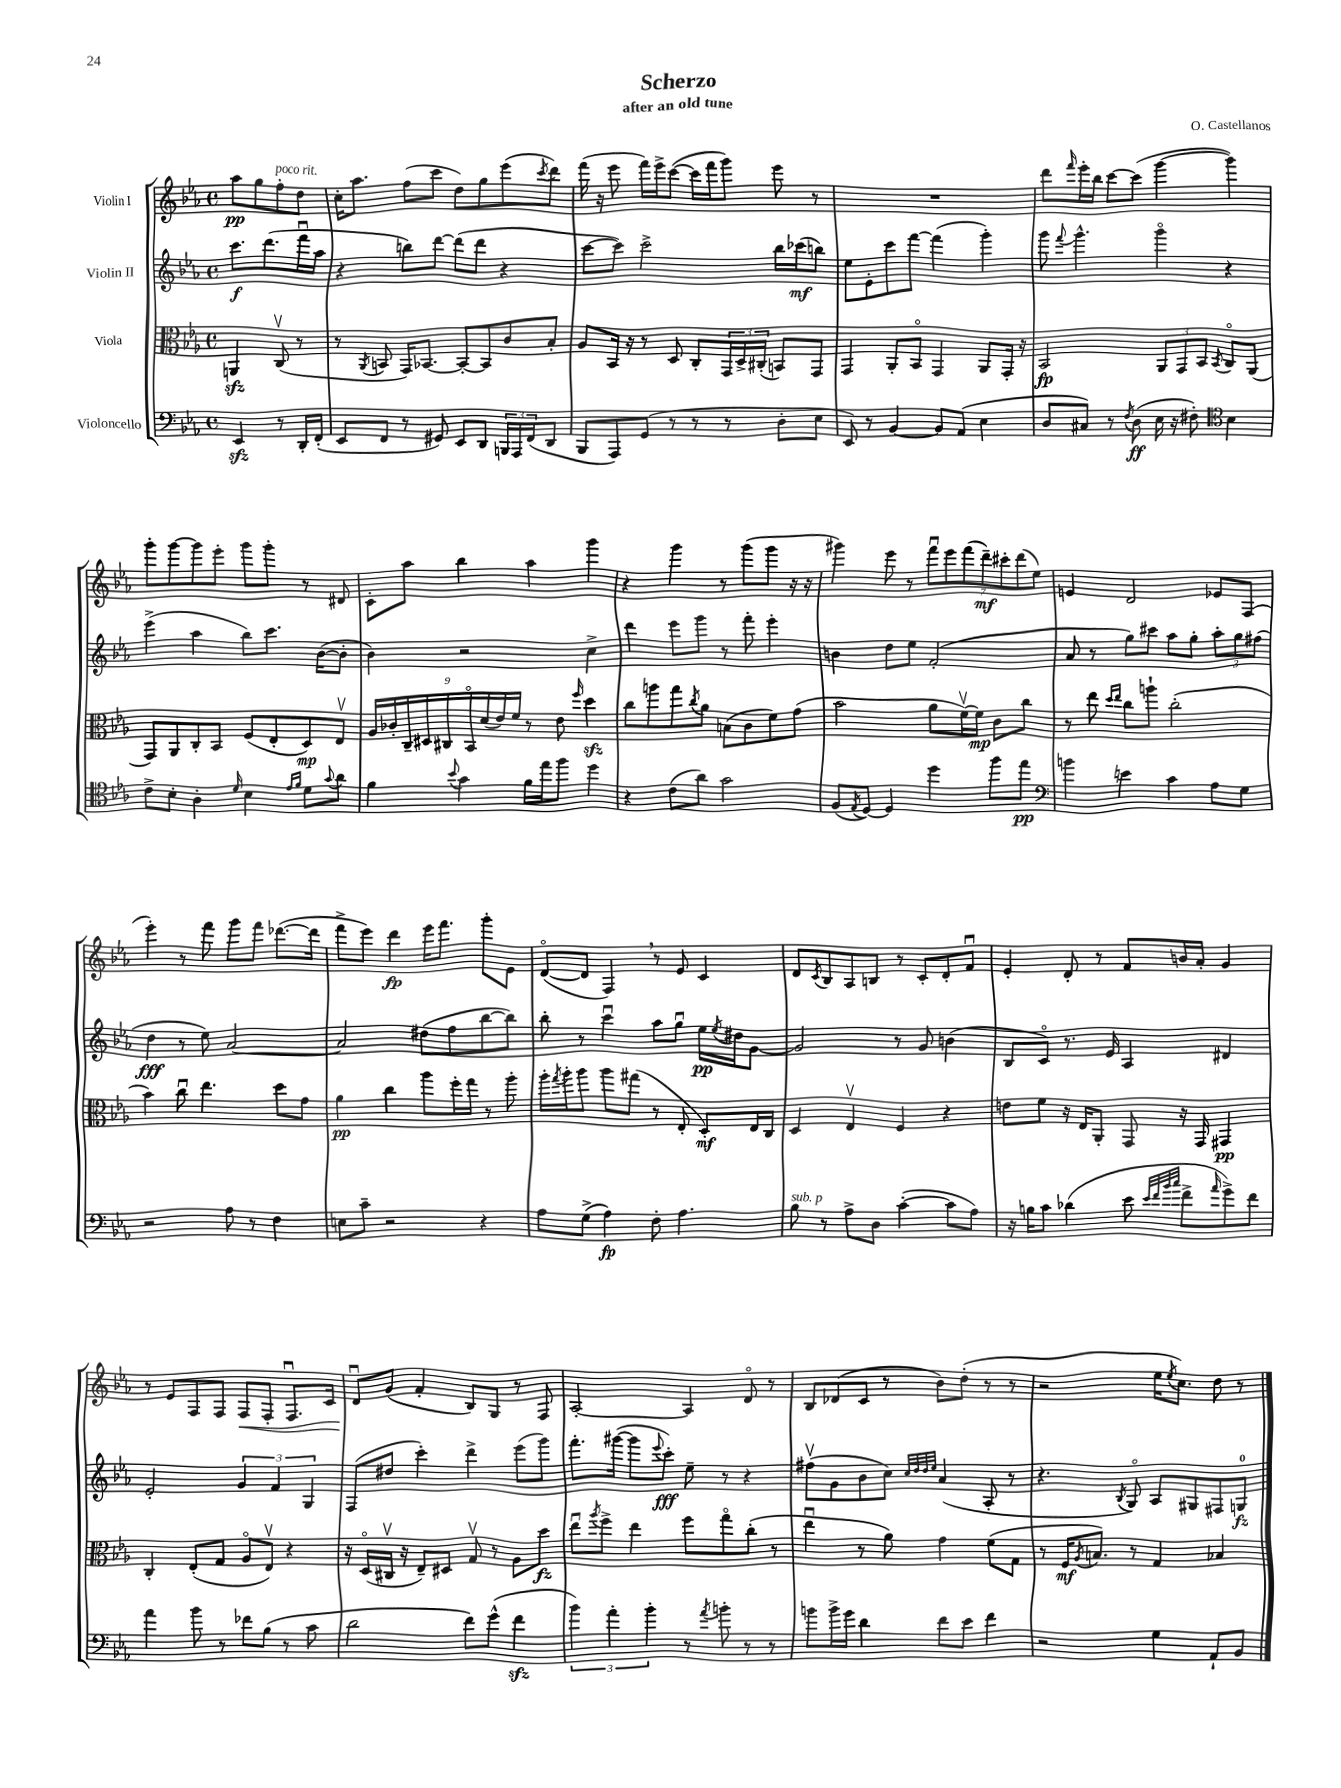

**kern	**kern	**kern	**kern
*staff4	*staff3	*staff2	*staff1
*clefF4	*clefC3	*clefG2	*clefG2
*k[b-e-a-]	*k[b-e-a-]	*k[b-e-a-]	*k[b-e-a-]
*M4/4	*M4/4	*M4/4	*M4/4
*met(c)	*met(c)	*met(c)	*met(c)
4EE-	4AA	8.ccc	8aa-
.	.	.	8gg
.	.	(8.ddd	.
8r	(8Cv	.	8ff'
16DD'	8r	16fffu	8dd
(16FF'	.	16aa-	.
=	=	=	=
8EE-	8r	4r	16cc'
.	.	.	8.aa-
.	8qAA-	.	.
8FF	8BB	.	.
8r	16GG)	8bb)	(8ff
.	[8.BB-	.	.
8GG#)	.	[8ddd	8ccc
8EE-	8BB-'_	(8ddd]	8dd)
8DD	8BB-]	8ddd	8gg
24BBB	8c	4r	(8eee-
24AAA-	.	.	.
(24FF	.	.	.
.	.	.	8qccc
8DD	8B-'	.	8ddd)
=	=	=	=
8BBB-	8A-	[8ccc	(16fff
.	.	.	16r
8AAA-)	16BB-	8ccc])	8eee-
.	16r	.	.
(8GG	8r	2ccc^	16fff)
.	.	.	16eee-^
8r	8D	.	([8ccc
8r	8C'	.	16ccc]
.	.	.	16fff
8r	24GG	.	8ggg)
.	24D^	.	.
.	(24C#'	.	.
8D'	8BB)	16bb-	8eee-
.	.	(16ccc-	.
8E-	8GG	8bb)	8r
=	=	=	=
8EE-)	4GG	8ee-	1r
8r	.	8e-'	.
[4BB-	8AA-'	8ccc	.
.	8BB-o	[8fff	.
8BB-]	4GG	(4fff]	.
(8AA-	.	.	.
4E-	8AA-	4ggg')	.
.	16GG'	.	.
.	16r	.	.
=	=	=	=
8D	2BB-	8ggg	8ddd
.	.	8qqfff	16qqfff
8C#)	.	4.ggg^^	16eee-'
.	.	.	16bb-
8r	.	.	[8ccc
8qF	.	.	.
(8D	.	.	(8ccc]
16E-	12AA-	4gggo	[4ggg
16r	.	.	.
.	12GG	.	.
8F#')	.	.	.
.	12BB-	.	.
*clefC4	*	*	*
.	8qBB-	.	.
4B-	8Co	4r	4ggg])
.	(8AA-	.	.
=	=	=	=
8c^	8GG)	(4eee-^	8ggg'
8B-'	8AA-	.	[8ggg
4A-'	8C'	4aa-	8ggg]
.	8BB-	.	8eee-'
16qqd	.	.	.
4B-	(8F	8bb-)	8ggg
.	8E-'	8.ccc	8ggg'
16qqe-	.	.	.
16qqf	.	.	.
8d	8D)	.	8r
.	.	([16b-	.
8qqg	.	.	.
8a-	8E-v	8b-']	8d#
=	=	=	=
4f	18A-	4b-)	8c'
.	18c-'	.	.
.	18C~	.	.
.	.	.	8aa-
.	18D#	.	.
.	18C#	.	.
8qqb-	.	.	.
4g	.	2r	4bb-
.	18BB-o	.	.
.	(18d	.	.
.	18e-)	.	.
.	18f	.	.
16f	8r	.	4aa-
16ee-	.	.	.
8ff	8e-	.	.
.	16qqff	.	.
4dd	4dd	4cc^	4ggg
=	=	=	=
4r	8cc	4ddd	4r
.	8aa	.	.
(8c	8gg	8eee-	4ggg
.	8qcc	.	.
8a-)	8a-	8ggg	.
2g	(8B	8r	8r
.	8c	8fff'	(8ggg
.	8f)	4eee-'	8ggg
.	(8g	.	16r
.	.	.	16r
=	=	=	=
(8F	2b-	4b	4ggg#)
8qE-	.	.	.
[8D)	.	.	.
4D]	.	8dd	8eee-
.	.	8ee-	8r
4dd	8a-	(2f'	14fffu
.	.	.	14eee-
.	[16fv)	.	.
.	.	.	(14fff
.	16f]	.	.
.	.	.	14ddd~)
8ff	8c	.	.
.	.	.	14ccc#'
.	.	.	(14ddd
8ee-	8cc	.	.
.	.	.	14ee-)
=	=	=	=
*clefF4	*	*	*
4b	8r	8a-	4e
.	8ee-	8r	.
.	16qqdd	.	.
.	16qqee-	.	.
4e	8cc	8gg)	2d
.	8aa`	8ccc#	.
4c	(2cc'	8aa-	.
.	.	8gg'	.
8A-	.	12aa-'	8e-
.	.	12gg	.
8G	.	.	(8F
.	.	(12ff#	.
=	=	=	=
2r	4b-)	4dd	4eee-')
.	8ccu	8r	8r
.	4.ee-	8ee-)	8fff
8A-	.	[2a-	8ggg
8r	.	.	8fff
4F	8dd	.	([8.ddd-
.	8g	.	.
.	.	.	16ddd-]
=	=	=	=
8E	4a-	2a-]	8fff^
8c~	.	.	8eee-)
2r	4cc	.	4ddd
.	8aa-	(8dd#	16eee-
.	.	.	8.fff
.	16ff'	8ff	.
.	16gg	.	.
4r	8r	[8bb-	8ggg'
.	8aa-'	8bb-])	8e-
=	=	=	=
8A-	16aa-'	8bb-'	([8do
.	8qgg	.	.
.	16aa-'	.	.
(8G^	8aa-	8r	8d]
4A-)	8aa-	4cccu	4F)
.	(8gg#	.	.
8F'	8r	8aa-	8r
4.A-	8E-'	8ggu	8e-
.	8D')	16ee-	4c
.	.	8qee-	.
.	.	16dd#	.
.	16E-	[8g	.
.	16C	.	.
=	=	=	=
8B-	4D	2g]	8d
.	.	.	8qc
8r	.	.	8B-
8A-^	4E-v	.	8A-
8D	.	.	8B
([4c'	4F	8r	8r
.	.	8g	8c'
8c]	4r	(4b	8d'
8A-)	.	.	8fu
=	=	=	=
16r	8e	8B-	4e-'
16B	.	.	.
8c	8f	8co)	.
(4d-	16r	8.r	8d'
.	16E-	.	.
.	8AA-'	.	8r
.	.	16e-	.
8e-	8GG	4A-	8f
32qqe-	.	.	.
32qqf	.	.	.
32qqb-	.	.	.
32qqcc	.	.	.
8f^	16r	.	16b
.	16GG	.	16a-'
16qqa-	.	.	.
8g^)	4GG#	4d#	4g
8f	.	.	.
=	=	=	=
4a-	4C'	2e-'	8r
.	.	.	8e-
8b-	(8E-'	.	8F
8r	8G	.	8F
8f-	8A-o	6g	8F
(8B-	8E-v)	.	8F'
.	.	6f	.
8r	4r	.	8.Fu
.	.	6G	.
8c	.	.	.
.	.	.	16c
=	=	=	=
2d	16r	(8F	8du
.	(16Do	.	.
.	16C#v	8dd#	(8g
.	16r	.	.
.	8E-~)	4ccc')	4f'
.	8D#	.	.
8f)	8Gv	4ddd^	8B-)
(8g^^	8r	.	8G
4f	8A-	(8eee-	8r
.	8dd	8ggg)	8F
=	=	=	=
6b-)	8ee-u	8.fff'	[2A-'
.	8qaa-	.	.
.	8ff^	.	.
6a-'	.	.	.
.	.	([16ggg#	.
.	4ee-	8ggg#]	.
6b-'	.	.	.
.	.	8qqeee-	.
.	.	8ccc')	.
8r	8ff	8ee-~	4A-]
8qa-	.	.	.
8b'	8ggo	8r	.
8r	(8cc'	4r	8do
8r	8r	.	8r
=	=	=	=
8b	4ee-u	(8ff#v	8B-
16b^	.	8g	(8d-
16g	.	.	.
4d	8r	8b-	8c
.	8a-)	8cc)	8r
.	.	32qqcc	.
.	.	32qqdd	.
.	.	32qqdd	.
.	.	32qqee-	.
8f	4g	(4a-	8b-)
8e-	.	.	(8dd'
4f	(8f	8A-'	8r
.	8G	8r	8r
=	=	=	=
2r	8r	4.r	2r
.	16F	.	.
.	8qA-	.	.
.	8.B)	.	.
.	.	8qB-	.
.	8r	8Go)	.
4G	4G	8A-	16ee-
.	.	.	8qee-
.	.	.	8.cc)
.	.	8G#	.
8AA-`	4B-	8F#	8dd
8BB-	.	8G	8r
==	==	==	==
*-	*-	*-	*-
